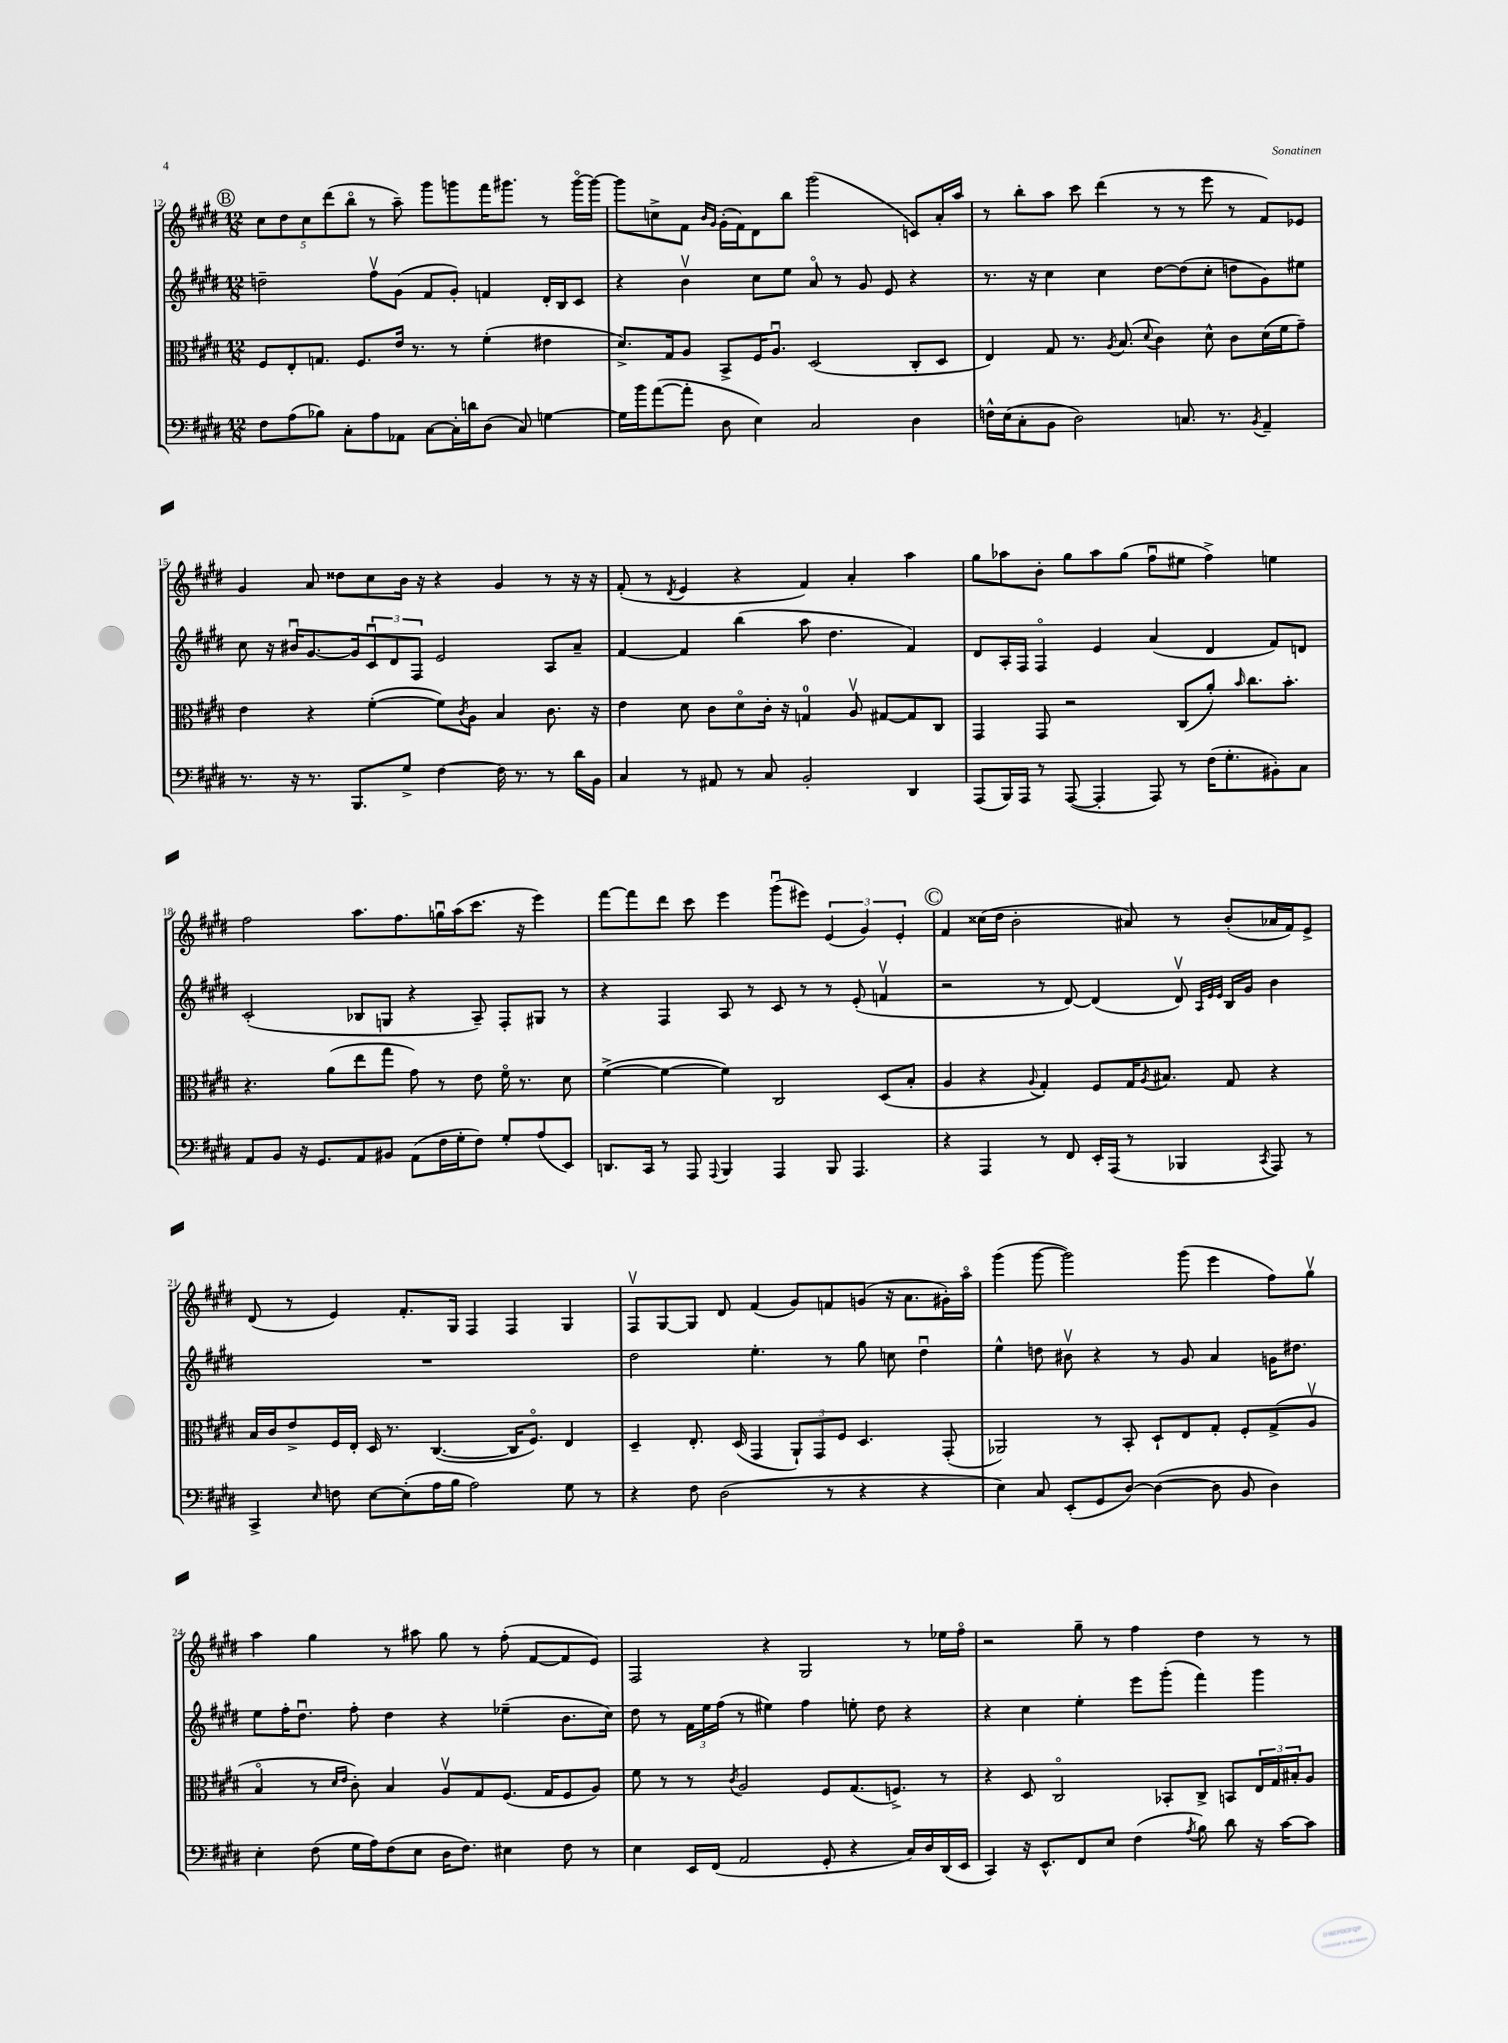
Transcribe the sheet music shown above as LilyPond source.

<<
\new StaffGroup <<
\new Staff = "s0" {
    \clef treble \key e \major \numericTimeSignature \time 12/8
    \mark \markup { \circle "B" } \tuplet 5/4 { cis''8 dis''8 cis''8 dis'''8( b''8\flageolet } r8 a''8--) gis'''8 g'''8 fis'''16 gis'''8. r8 gis'''16~\flageolet gis'''16~ |
    gis'''8 c''8-> fis'8 \grace { b'16 gis'16 } gis'16-.( fis'16) dis'8 b''8 gis'''2( c'8) a'16-. a''16 |
    r8 b''8-. a''8 cis'''8 dis'''4( r8 r8 e'''8 r8 fis'8) ees'8 |
    gis'4 a'8 disis''8 cis''8 b'16 r16 r4 gis'4 r8 r16 r16 |
    fis'8-.( r8 \acciaccatura { dis'8 } e'4 r4 fis'4) a'4-. a''4 |
    gis''8 aes''8 b'8-. gis''8 aes''8 gis''8( fis''8\downbow eis''8 fis''4->) e''4 |
    fis''2 a''8. fis''8. g''16\downbow a''16( cis'''8. r16 e'''4) |
    fis'''8~ fis'''8 dis'''8 cis'''8 e'''4 gis'''8\downbow( eis'''8) \tuplet 3/2 { e'4( gis'4) e'4-. } |
    \mark \markup { \circle "C" } fis'4 cisis''16( dis''16 b'2-. ais'8) r8 b'8-.( aes'16 fis'16) e'8-> |
    dis'8( r8 e'4) fis'8.-. gis16 fis4 fis4 gis4 |
    fis8\upbow gis8~ gis8 dis'8 fis'4( gis'8) f'8 g'8( r16 a'8. gis'16-.) a''16\flageolet |
    gis'''4( gis'''8~ gis'''2) gis'''8( e'''4 fis''8) gis''8\upbow |
    a''4 gis''4 r8 ais''8 gis''8 r8 fis''8-.( fis'8~ fis'8 e'8) |
    fis2 r4 gis2 r8 ees''16 fis''16\flageolet |
    r2 gis''8-- r8 fis''4 dis''4 r8 r8 \bar "|." |
}
\new Staff = "s1" {
    \clef treble \key e \major \numericTimeSignature \time 12/8
    \mark \markup { \circle "B" } d''2-- fis''8\upbow gis'8( fis'8 gis'8-.) f'4 dis'16-. b16 cis'8 |
    r4 b'4\upbow cis''8 e''8 a'8\flageolet r8 gis'8 e'8 r4 |
    r8. r16 cis''4 cis''4 dis''8~ dis''8( cis''8-. d''8 gis'8) eis''8 |
    cis''8 r16 bis'16\downbow gis'8.~ gis'16 \tuplet 3/2 { cis'8\downbow dis'8 fis8 } e'2 a8 a'8-- |
    fis'4~ fis'4 b''4( a''8 dis''4. fis'4) |
    dis'8 a16-. fis16 fis4\flageolet e'4 a'4( dis'4 fis'8) d'8 |
    cis'2-.( bes8 g8 r4 a8--) fis8-. gis8 r8 |
    r4 fis4 a8 r8 cis'8 r8 r8 e'8-.( f'4\upbow |
    \mark \markup { \circle "C" } r2 r8 dis'8~) dis'4( dis'8\upbow) \grace { a32 e'32 e'32 } b16 gis'16 b'4 |
    R1. |
    dis''2 e''4.-. r8 gis''8 c''8 dis''4\downbow |
    e''4-^ d''8 bis'8\upbow r4 r8 gis'8 a'4 g'16 dis''8. |
    e''8 fis''16-. dis''8.\downbow fis''8-. dis''4 r4 ees''4--( b'8. cis''16) |
    dis''8 r8 \tuplet 3/2 { fis'16 e''16 fis''16( } r8 eis''4) fis''4 e''8-. dis''8 r4 |
    r4 cis''4 e''4-. e'''8 gis'''8-.( fis'''4) gis'''4 \bar "|." |
}
\new Staff = "s2" {
    \clef alto \key e \major \numericTimeSignature \time 12/8
    \mark \markup { \circle "B" } fis8 e8-. g8. fis8. e'16 r8. r8 fis'4-.( eis'4 |
    dis'8.->) gis16 a8 b,8-> fis16 a8.\downbow dis2( cis8-. dis8 |
    e4) gis8 r8. \acciaccatura { a8 } b8.( \appoggiatura { dis'8 } cis'4) dis'8-^ cis'8 dis'16( fis'16 gis'8--) |
    e'4 r4 fis'4~-.( fis'8) \acciaccatura { cis'8 } a8 b4 cis'8. r16 |
    e'4 dis'8 cis'8 dis'8\flageolet cis'16-. r16 g4-0 a8\upbow gis8~ gis8 cis8 |
    gis,4 gis,8 r2 cis8( a'8-.) \grace { b'16 } cis''8. b'8.-. |
    r4. a'8( e''8 gis''8 gis'8) r8 e'8 fis'16\flageolet r8. dis'8 |
    fis'4~->( fis'4~ fis'4) cis2 dis8( b8-. |
    \mark \markup { \circle "C" } a4 r4 \appoggiatura { a8 } gis4-.) fis8 gis16 \acciaccatura { a8 } bis8. gis8 r4 |
    b16 cis'16 e'8-> fis16 e16-. dis16 r8. cis4.~( cis16 fis8.\flageolet) e4 |
    dis4-- e8.-. dis16( gis,4 \tuplet 3/2 { a,8-!) gis,8 fis8 } dis4. gis,8-.( |
    aes,2) r8 b,8-. dis8-! e8 gis8-. fis8-. gis8->( a8\upbow |
    b4\flageolet r8 \grace { dis'16 e'16 } cis'8-.) b4 a8\upbow gis8 fis8.( gis16 fis8 a8) |
    fis'8 r8 r8 \acciaccatura { cis'8 } a2 fis8 gis8.( f8.->) r8 |
    r4 dis8 cis2\flageolet bes,8-. cis8-> b,8 \tuplet 3/2 { e16 gis16 bis16-. } a8 \bar "|." |
}
\new Staff = "s3" {
    \clef bass \key e \major \numericTimeSignature \time 12/8
    \mark \markup { \circle "B" } fis8 a8( bes8) cis8-. a8 aes,8 cis8~ cis16-. d'16 dis8( cis8) g4~ |
    g16 b'16 a'8~( a'8-. dis8 e4) cis2 dis4 |
    f16-^ e16( cis8-. b,8 dis2) c8. r8. \acciaccatura { b,8 } a,4-- |
    r8. r16 r8. b,,8. gis8-> fis4~ fis16 r8. r8 dis'16 b,16 |
    cis4 r8 ais,8 r8 cis8 b,2-. dis,4 |
    a,,8( b,,16) a,,16 r8 a,,8~( a,,4-. a,,8) r8 fis16( gis8.-. bis,8-.) cis8 |
    a,8 b,8 r16 gis,8. a,8 bis,8 a,8( fis16 gis16-. fis8) gis8-. a8( e,8) |
    d,8. cis,16 r8 a,,8 \appoggiatura { a,,8 } b,,4 a,,4 b,,8 a,,4. |
    \mark \markup { \circle "C" } r4 a,,4 r8 fis,8 e,16-. a,,16( r8 bes,,4 \acciaccatura { cis,8 } a,,8) r8 |
    cis,4-> \grace { e16 } f8 e8~ e8-.( a16 b16 a2) gis8 r8 |
    r4 fis8 dis2( r8 r4 r4 |
    e4) cis8 e,8-.( gis,8 dis8~) dis4~( dis8 b,8 dis4) |
    e4-. fis8( gis16 a16) fis8( e8 dis16 fis8.) eis4 fis8 r8 |
    e4 e,16 fis,16( a,2 gis,8-. r4 cis16) dis16 dis,16( e,16 |
    cis,4) r16 e,8.-^ fis,8 e8 fis4( \acciaccatura { a8 } b8) dis'8 r16 cis'16~ cis'8 \bar "|." |
}
>>
>>
\layout { \context { \Score currentBarNumber = #12 } }
